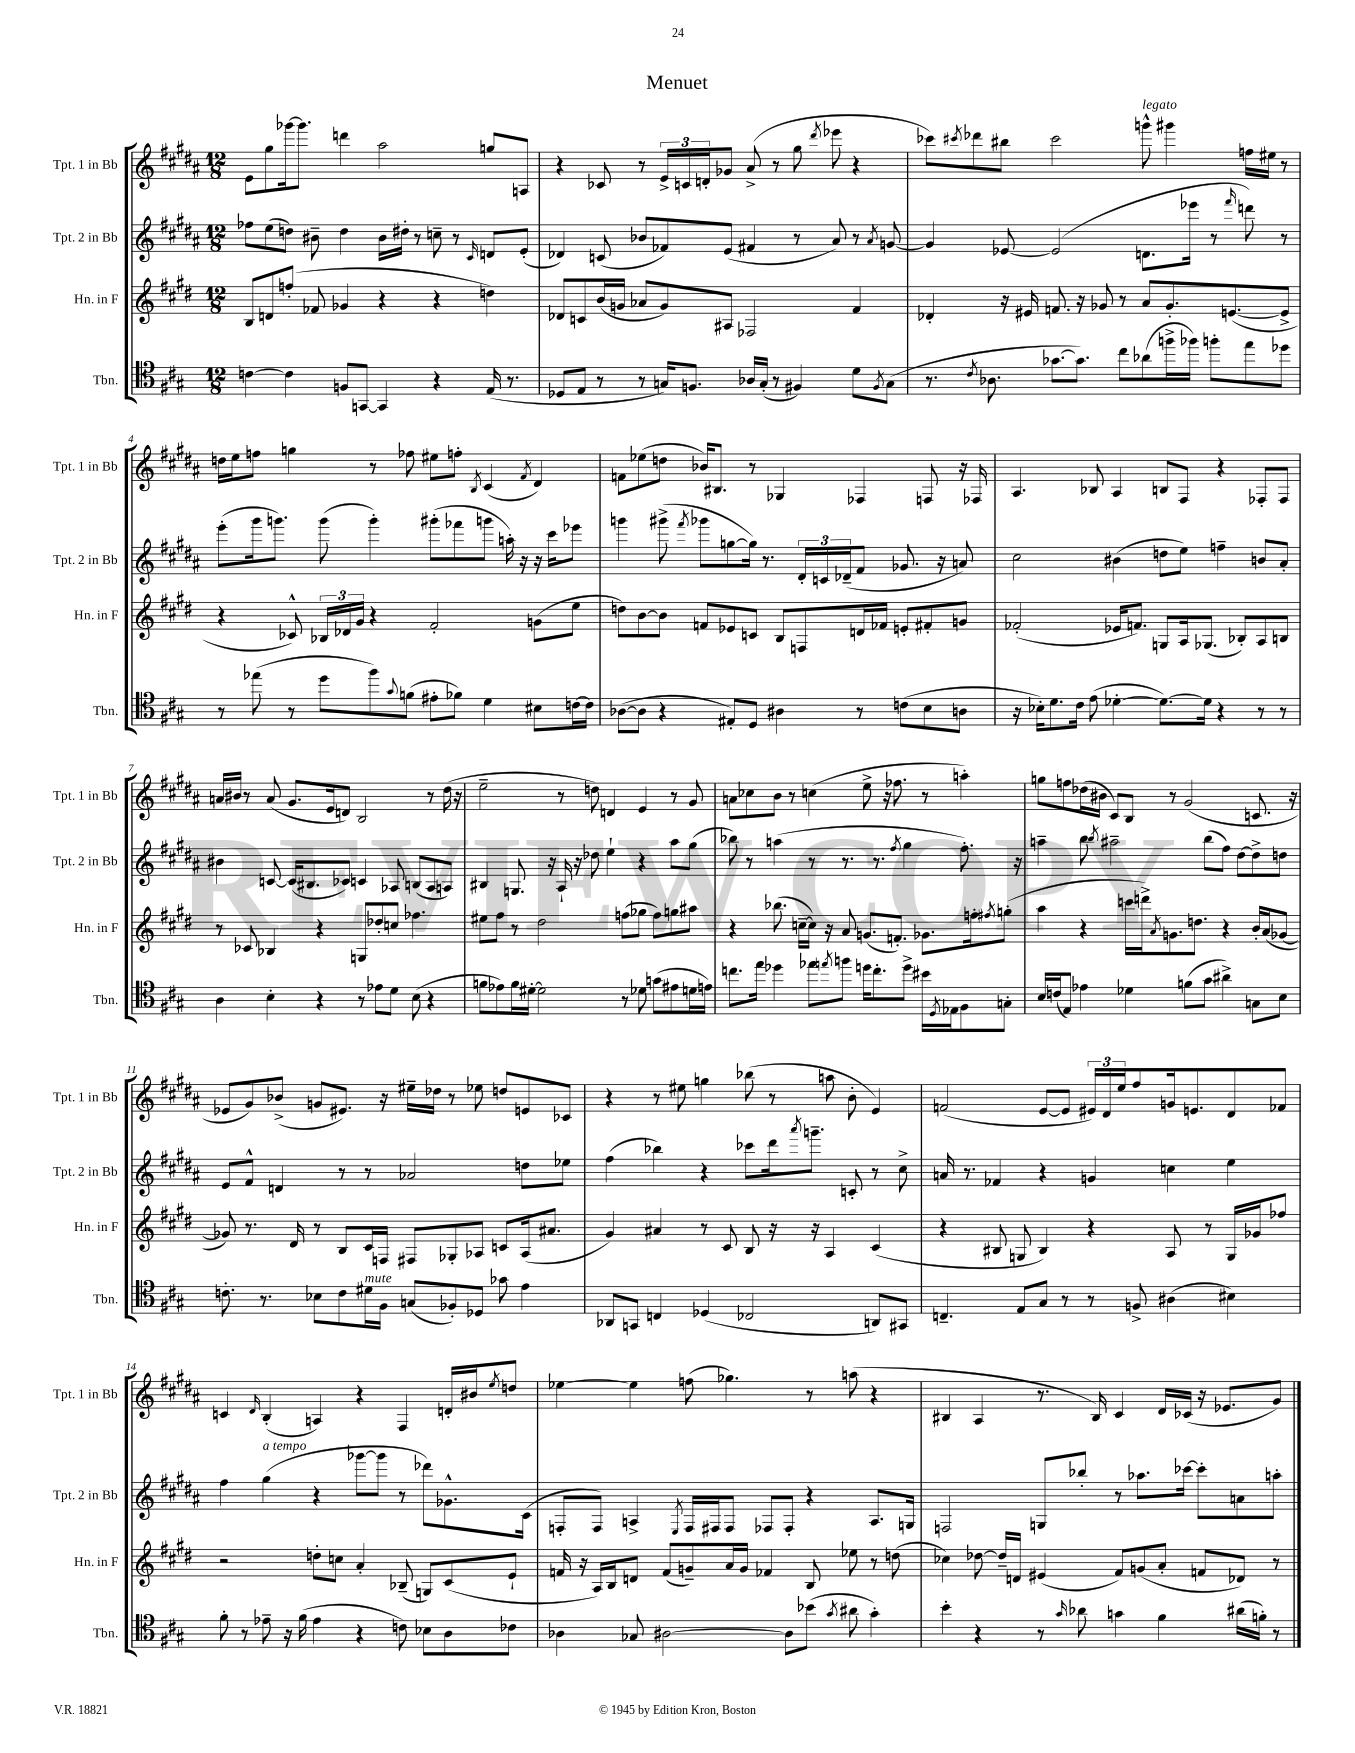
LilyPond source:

\header { title = "Menuet" }
<<
\new StaffGroup <<
\new Staff = "s0" \with { instrumentName = "Tpt. 1 in Bb" shortInstrumentName = "Tpt. 1 in Bb" } {
    \clef treble \key b \major \numericTimeSignature \time 12/8
    e'8 gis''8 ges'''16~ ges'''8. d'''4 ais''2 g''8 a8 |
    r4 ces'8 r8 \tuplet 3/2 { e'16-> c'16 d'16-. } ges'8 ais'8->( r8 gis''8 \acciaccatura { dis'''8 } ees'''8 r4 |
    ces'''8) \acciaccatura { cis'''8 } des'''8 bis''8 cis'''2 g'''8-^^\markup { \italic "legato" } gis'''4 f''16 eis''16 r8 |
    d''16 e''16 f''8 g''4 r8 fes''8 eis''8 f''8-. \acciaccatura { b8 } cis'4( \acciaccatura { fis'8 } dis'4) |
    f'8 ees''8( d''8 bes'16) bis8. r8 ges4 fes4 f8 r16 fes16 |
    ais4. bes8 ais4 b8 fis8 r4 fes8-. fes8 |
    a'16 bis'16 r8 a'8( gis'8. e'16 d'8) b2 r8 dis''16( r16 |
    e''2-- r8 d''8) d'4 e'4 r8 gis'8 |
    a'8 ces''8 b'8 r8 c''4( e''8-> r16 fes''8. r8 a''4-.) |
    g''8 f''8 des''16( bis'16 cis'8) b8 r8 gis'2( c'8. r16 |
    ees'8 gis'8) bes'8->( g'8 eis'8.) r16 eis''16-- des''16 r8 ees''8 d''8 e'8 ces'8 |
    r4 r8 eis''8 g''4 bes''8( r8 a''8 b'8-. e'4) |
    f'2( e'8~ e'8 \tuplet 3/2 { eis'16) dis'16 e''16 } fis''8 g'16 e'8. dis'8 fes'8 |
    c'4 \grace { dis'16 } b4-.( a4) r4 fis4 d'16-. bis'16 \acciaccatura { e''8 } d''8 |
    ees''4~ ees''4 f''8( ges''4.) r8 a''8( r4 |
    bis4 ais4 r8. bis16) cis'4 dis'16 ces'16( r16 ees'8. gis'8) \bar "|." |
}
\new Staff = "s1" \with { instrumentName = "Tpt. 2 in Bb" shortInstrumentName = "Tpt. 2 in Bb" } {
    \clef treble \key b \major \numericTimeSignature \time 12/8
    fes''8 e''8( d''8) bis'8-- d''4 bis'16 dis''16-. r8 c''8-- r8 \grace { cis'16 } d'8 e'8-.( |
    des'4) c'8( bes'8 fes'8) e'8( fis'4 r8 ais'8) r8 \acciaccatura { ais'8 } g'8~ |
    g'4 ees'8~ ees'2( d'8. ees'''16 r8 \grace { fis'''16 } d'''8) r8 |
    e'''8-.( gis'''16 g'''8.) g'''8( g'''4-.) gis'''8-.( fes'''8 g'''8 a''16-.) r16 r16 cis'''16 ees'''8 |
    g'''4 gis'''8->( \acciaccatura { fis'''8 } ges'''8 g''8~ g''16) r8. \tuplet 3/2 { dis'16-. c'16 des'16--( } fis'8 ges'8. r16 a'8) |
    cis''2 bis'4( d''8 e''8) f''4-- b'8 ais'8-. |
    bis'4 c'8~ c'16( bis8. ces'8) c'4 aes8 b8( aes8 a8) |
    bis4 g8. r16 ais16-! r16 des''8 e''4-! r4 ais''8 gis''8( |
    bes''8) r8 a''4( r8 r8. r8. \acciaccatura { fis''8 } gis''4 fis''8.-.) r16 |
    a''4-- b''8 \acciaccatura { b''8 } ais''2-- b''8( fis''8) dis''8~ dis''8-> d''8 |
    e'8 fis'8-^ d'4 r8 r8 aes'2 d''8 ees''8 |
    fis''4( bes''4) r4 ces'''8 dis'''16 \acciaccatura { ais'''8 } g'''8.-- c'8-. r8 cis''8-> |
    a'16 r8. fes'4 r4 g'4 c''4 e''4 |
    fis''4 gis''4^\markup { \italic "a tempo" }( r4 ges'''8~ ges'''8 r8 des'''8) ges'8.-^ cis'16( |
    f8-. f8) a4-> \acciaccatura { e8 } f16 fis16 fis8 fes8 fes8-. r4 a8. g16 |
    f2 g8 bes''8-. r8 aes''8. ces'''16~ ces'''8-. a'8 a''8-. \bar "|." |
}
\new Staff = "s2" \with { instrumentName = "Hn. in F" shortInstrumentName = "Hn. in F" } {
    \clef treble \key e \major \numericTimeSignature \time 12/8
    b8 d'8 f''8-.( fes'8 ges'4 r4 r4 d''4) |
    des'8 c'8 b'16( g'16 aes'8 g'8) ais8 fes2 fis'4 |
    des'4-. r16 eis'16 f'8. r16 ges'8 r8 a'8 ges'8.-. e'8.~( e'8-> |
    r4 ces'8-^) \tuplet 3/2 { bes16 des'16 gis'16 } r4 fis'2-. g'8( e''8 |
    d''8) b'8~ b'8 f'8 ees'8 c'8 b8 f8 d'16 fes'16 e'8-. fis'8-. g'8 |
    fes'2-.( ees'16 f'8.) g8 a16 ges8.( bes8-.) a8 b8 |
    r8 ces'8 bes4 r4 g8 des''8-. c''8 fes''4. |
    eis''8 fis''8 r8 dis''2 f''8( ges''8 f''8) g''8 ais''8 |
    r4 bes''8.( c''16~-- c''16) r16 a'8 g'8.( f'8.-.) ges'8. f''16-. \acciaccatura { fis''8 } g''8-.( |
    a''4 r4 c'''16 d'''16->) \acciaccatura { a'8 } g'8. d''8. r4 b'16-. a'16( ges'8~ |
    ges'8) r8. dis'16 r8 b8 cis'16 f16 fis8 ges8-. aes8 c'8 aes16( ais'8. |
    gis'4) ais'4 r8 cis'8 b8 r16 r16 a4 cis'4( |
    r4 bis8 g8 bis4) r4 a8 r8 g16 ges'16 fes''8 |
    r2 d''8-. c''8 a'4-. bes8--( g8) cis'8( e'8-! |
    f'16 r16 a16) b16 d'8 f'8( g'8--) a'16 g'16 fes'4 b8 ees''8 r8 d''8( |
    ces''4) des''8~ des''16-- d'16 eis'4( fis'8) g'8( a'8-. f'8 des'8) r8 \bar "|." |
}
\new Staff = "s3" \with { instrumentName = "Tbn." shortInstrumentName = "Tbn." } {
    \clef tenor \key a \major \numericTimeSignature \time 12/8
    c'4~ c'4 f8 g,8~ g,4 r4 e16( r8. |
    des8 e8 r8 r8 g16) f8. aes16 g16-.( r8 fis4) d'8 \acciaccatura { fis8 } g8( |
    r8. \acciaccatura { cis'8 } aes8. ges'8.~ ges'8.) cis''8 aes'8( f''16-> fes''16) f''8-. e''8 des''8 |
    r8 ees''8( r8 d''8 fis''8) \appoggiatura { gis'8 } f'8( eis'8-. fes'8) d'4 bis8 c'16~ c'16 |
    aes8~( aes8 r4 eis8-.) d8 ais4 r8 c'8( b8 a8 |
    r16 bes16-.) d'8. cis'16 e'8( des'4~-. des'8.~) des'16 r4 r8 r8 |
    a4 b4-. r4 r8 ees'8 d'8 b8( r4 |
    f'8 ees'8) f'16 dis'16~-. dis'2 r8 des'8 g'8( eis'8 d'16 e'16) |
    c''8. e''16 des''4 ees''8 \acciaccatura { e''8 } f''8 d''16 c''8.-. d''8-> bis'16 \acciaccatura { d8 } ees16 fis8 g8-. |
    b16 c'16( e8) ees'4 des'4 f'8( gis'8 ais'4->) g8 b8 |
    c'8.-. r8. bes8 c'8 dis'16^\markup { \italic "mute" } fis16 g8( fes8-.) des8 ges'8 e'4 |
    aes,8 g,8 c4 des4( ces2 a,8) gis,8 |
    c4.-- e8 gis8 r8 r8 f8-> ais4( bis4) |
    fis'8-. r8 ees'8-- r16 fis'16( ees'4 r4 c'8) bes8 a8 ces'8 |
    aes4 ges8 ais2~ ais8 bes'8( \acciaccatura { gis'8 } ais'8 gis'4-.) |
    b'4-. r4 r8 \grace { gis'16 } aes'8 g'4 fis'4 ais'16( f'16-.) r8 \bar "|." |
}
>>
>>
